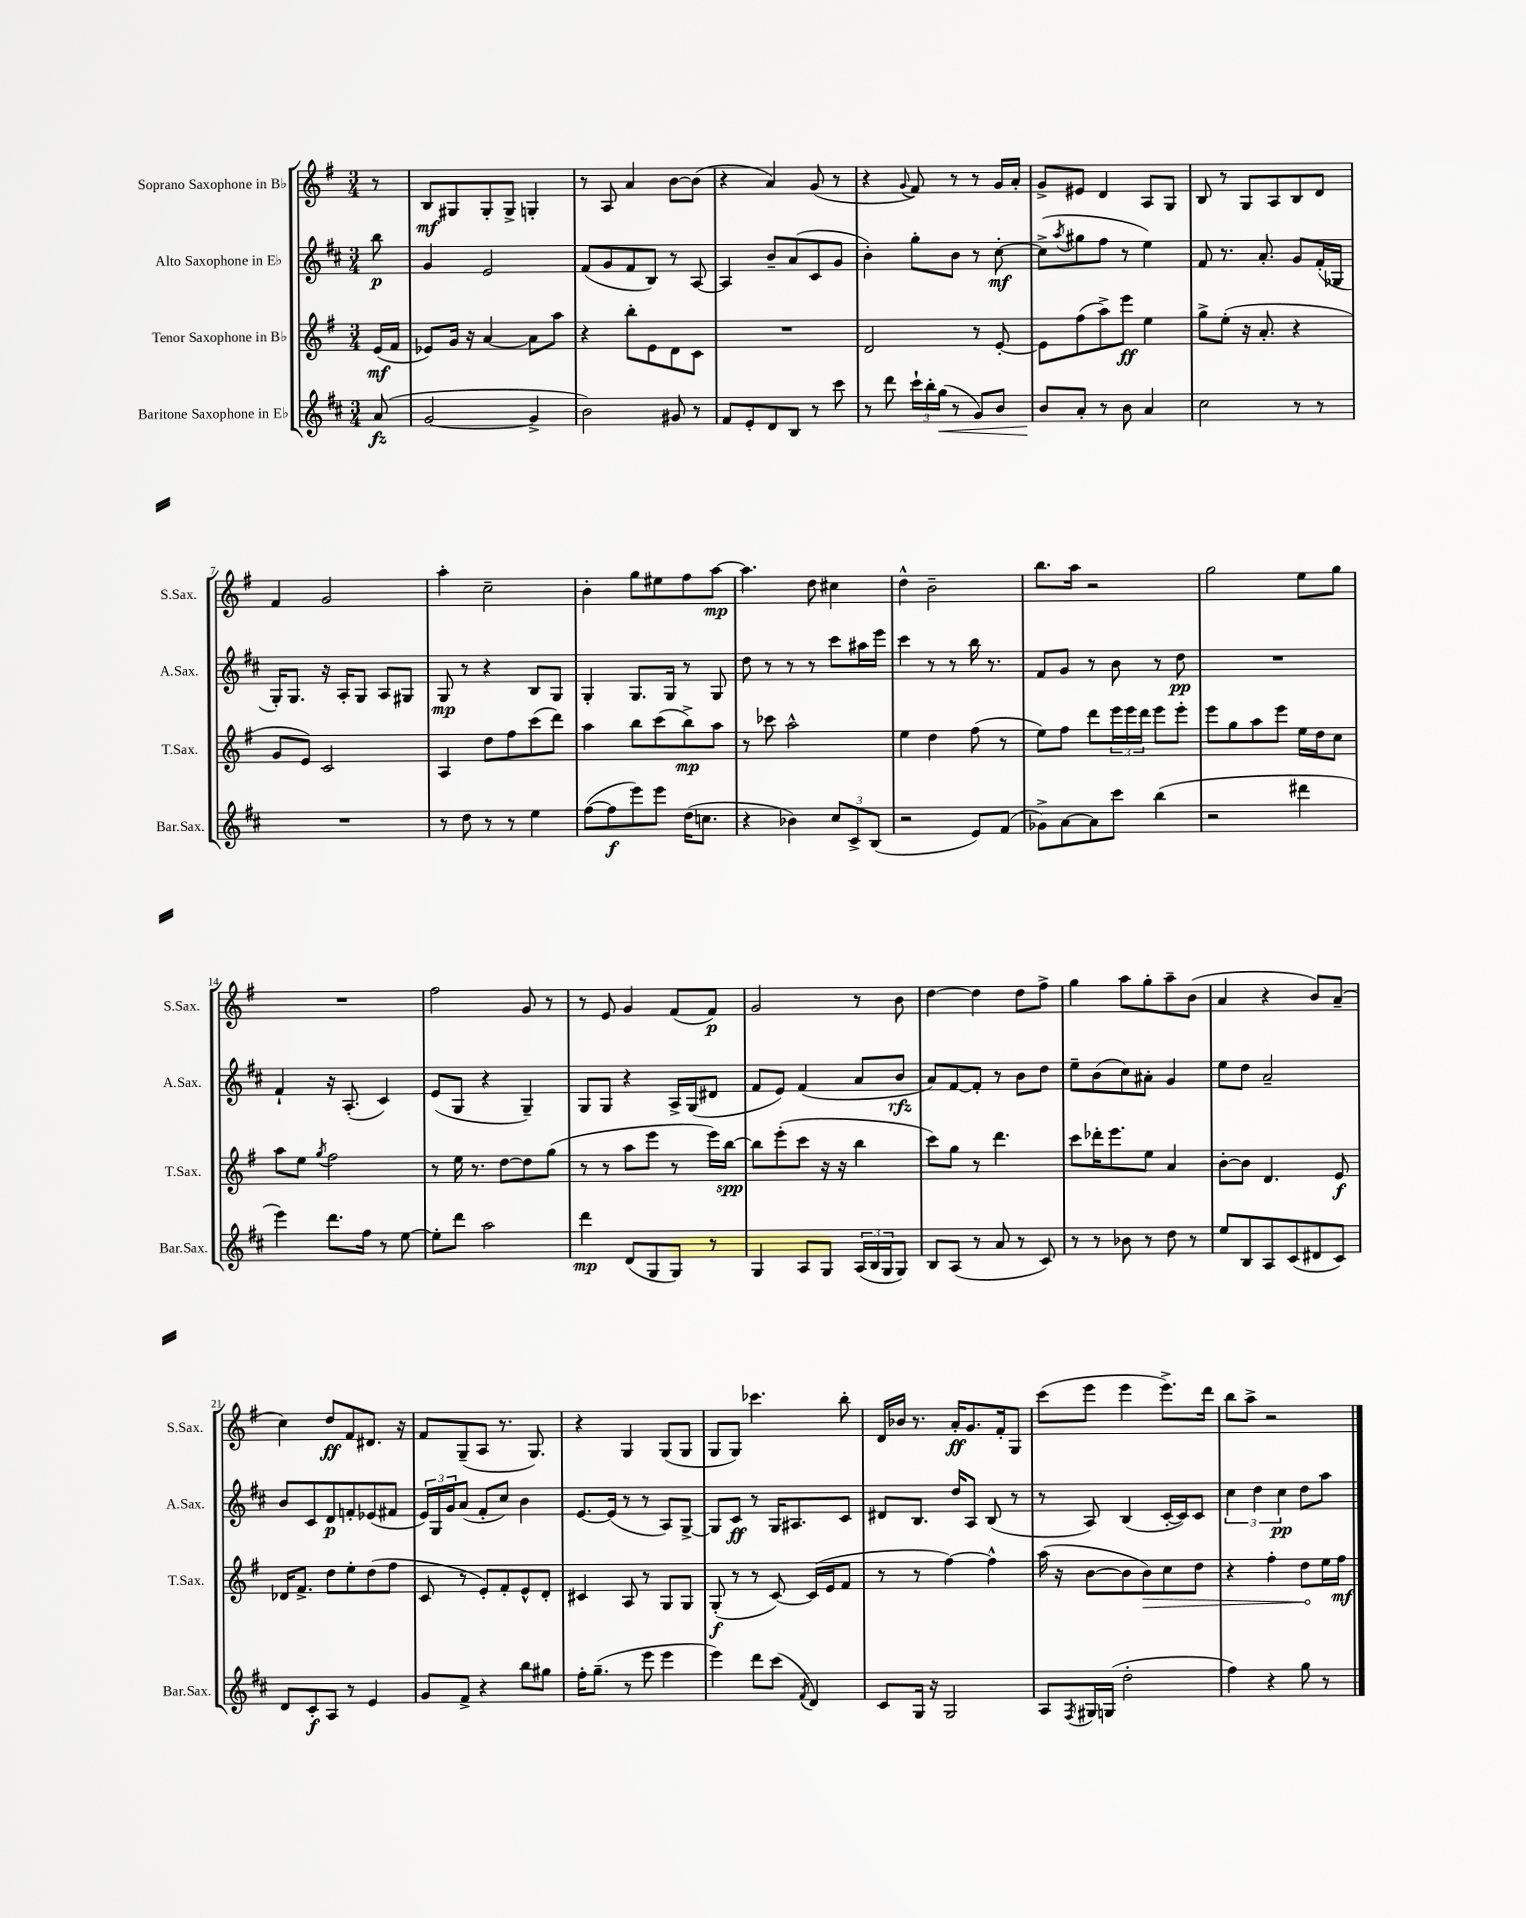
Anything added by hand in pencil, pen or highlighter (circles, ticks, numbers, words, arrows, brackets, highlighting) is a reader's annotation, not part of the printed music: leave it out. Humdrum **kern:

**kern	**kern	**kern	**kern
*staff4	*staff3	*staff2	*staff1
*clefG2	*clefG2	*clefG2	*clefG2
*k[f#c#]	*k[f#]	*k[f#c#]	*k[f#]
*M3/4	*M3/4	*M3/4	*M3/4
(8a	(16e	8bb	8r
.	16f#	.	.
=	=	=	=
[2g	8e-)	4g	8B
.	16g	.	8G#
.	16r	.	.
.	[4a	2e	8G#'
.	.	.	8G#^
4g^]	8a]	.	4G'
.	8aa	.	.
=	=	=	=
2b)	4r	(8f#	8r
.	.	8g	8A
.	8bb'	8f#	4a
.	8e	8B)	.
8g#	8d	8r	[8b
8r	8c	[8A	(8b]
=	=	=	=
8f#	2.r	4A]	4r
8e'	.	.	.
8d	.	8b~	4a)
8B	.	(8a	.
8r	.	8c#	(8g
8ccc#	.	8g	8r
=	=	=	=
8r	2d	4b')	4r
8ddd	.	.	.
.	.	.	8qqg
24ccc#`	.	8gg'	8f#)
24bb'	.	.	.
(24gg	.	.	.
8r	.	8b	8r
8g)	8r	8r	8r
8b	[8e'	[8cc#'	16g
.	.	.	16a'
=	=	=	=
8b	8e]	(8cc#^]	8g^
.	.	8qaa	.
8a'	(8ff#	8gg#	8e#
8r	8aa^)	8ff#	4d
8b	8eee	8r	.
4a	4ee	4ee)	8A
.	.	.	8G
=	=	=	=
2cc#	8gg^	8f#	8B
.	(8ee'	8.r	8r
.	16r	.	8G
.	8.a'	8.a'	.
.	.	.	8A
8r	4r	8g	8B
8r	.	(16f#'	8d
.	.	16G-	.
=	=	=	=
2.r	8g	16G')	4f#
.	.	8.G	.
.	8e)	.	.
.	2c	16r	2g
.	.	16A'	.
.	.	8G	.
.	.	8A	.
.	.	8G#	.
=	=	=	=
8r	4A	8G	4aa'
8dd	.	8r	.
8r	8dd	4r	2cc~
8r	8ff#	.	.
4ee	(8ccc	8B	.
.	8ddd)	8G	.
=	=	=	=
([8ff#	4aa	4G'	4b'
8ff#]	.	.	.
8eee)	8bb	8.G	8gg
8eee	(8ccc	.	8ee#
.	.	16G	.
(16dd	8bb^)	8r	8ff#
8.cc	.	.	.
.	8aa	8G	[8aa
=	=	=	=
4r	8r	8dd	4.aa]
.	8ccc-	8r	.
4b-)	2aa^^	8r	.
.	.	8r	8dd
12cc#	.	8ccc#	4cc#
12c#^	.	.	.
.	.	16aa#	.
(12B	.	.	.
.	.	16eee	.
=	=	=	=
2r	4ee	4ccc#	4dd^^
.	4dd	8r	2b~
.	.	8r	.
8e)	(8ff#	16bb	.
.	.	8.r	.
(8f#	8r	.	.
=	=	=	=
8g-^)	8ee)	8f#	8.bb
[8a	8ff#	8g	.
.	.	.	16aa
8a]	8ddd	8r	2r
8ccc#	24eee	8b	.
.	24eee	.	.
.	24ddd	.	.
(4bb	8eee	8r	.
.	8eee'	8dd	.
=	=	=	=
2r	8eee	2.r	2gg
.	8gg	.	.
.	8aa	.	.
.	8eee	.	.
4ddd#	16ee	.	8ee
.	16dd	.	.
.	8cc	.	8gg
=	=	=	=
4eee)	8aa	4f#`	2.r
.	8ee	.	.
.	8qgg	.	.
8.ddd	2ff#	16r	.
.	.	(8.A'	.
16ff#	.	.	.
8r	.	4c#)	.
[8ee	.	.	.
=	=	=	=
8ee']	8r	(8e	2ff#
8ddd	16ee	8G	.
.	8.r	.	.
2aa	.	4r	.
.	[8dd	.	.
.	8dd]	4G~)	8g
.	(8gg	.	8r
=	=	=	=
4ddd	8r	8G	8r
.	8r	8G	8e
(8d	8aa	4r	4g
8G	8eee	.	.
8G)	8r	16A^	(8f#
.	.	(16G	.
8r	16eee)	8d#	8f#)
.	[16bb	.	.
=	=	=	=
4G	8bb]	8f#	2g
.	(8eee'	8e)	.
8A	8ccc	(4f#	.
8G	16r	.	.
.	16r	.	.
(24A	4bb	8a	8r
24B	.	.	.
24G	.	.	.
8G)	.	8b	8b
=	=	=	=
8B	8ccc)	8a)	[4dd
(8A	8gg	[8f#	.
8r	8r	8f#']	4dd]
8a	4.ddd	8r	.
8r	.	8b	8dd
8c#)	.	8dd	8ff#^
=	=	=	=
8r	8ccc	8ee~	4gg
8r	16ddd-'	(8b	.
.	8.eee	.	.
8b-	.	8cc#)	8aa
8r	8ee	8a#'	8gg'
8dd	4a	4g	8aa~
8r	.	.	(8b
=	=	=	=
8ee	[8b'	8ee	4a
8B	8b]	8dd	.
8A	4.d	2a~	4r
(8c#	.	.	.
8d#	.	.	8b)
8c#)	8e	.	(8a~
=	=	=	=
8d	16d-	8b	4cc)
.	8.f#^	.	.
8c#'	.	8c#	.
8A	8dd	8d	8dd
8r	8ee'	8f'	8f#
4e	(8dd	(8e-	8.d#
.	8ff#	8f#	.
.	.	.	16r
=	=	=	=
8g	8c	24e)	8f#
.	.	24G	.
.	.	24g	.
8f#^	8r	(8a	(8G~
4r	8e')	8f#'	8A
.	8f#'	8cc#)	8.r
8bb	8e^^	4b	.
.	.	.	8.G)
8gg#	8d'	.	.
=	=	=	=
16ff#'	4c#	[8.e	4r
(8.gg~	.	.	.
.	.	(16e]	.
8r	8A	8r	4G
8eee	8r	8r	.
4eee	8G	8A)	(8G
.	8G	[8G^	8G
=	=	=	=
4eee)	(8G'	8G]	8G
.	8r	8c#	8G)
8ddd	8r	8r	4.ccc-
(8ccc#	[8c)	16G	.
.	.	8.A#	.
8qf#	.	.	.
4d)	(16c]	.	.
.	16e	.	.
.	8f#	8c#	8bb'
=	=	=	=
8c#	8r	8d#	16d
.	.	.	16b-
16G	8r	8.B	8.r
16r	.	.	.
2G	[4ff#)	.	.
.	.	16dd	16a'
.	.	8A	8.g
.	4ff#^^]	(8B	.
.	.	.	16f#'
.	.	8r	8G
=	=	=	=
8A	(16aa	8r	(8ccc
.	16r	.	.
8qF#	.	.	.
16G#	[8b	8A)	8eee
(16G	.	.	.
2dd'	8b]	(4B	4eee
.	8b)	.	.
.	8cc	[16c#'	8.eee^)
.	.	16c#])	.
.	8dd	8c#	.
.	.	.	16ddd
=	=	=	=
4ff#)	4r	6cc#	8bb
.	.	.	8aa^
.	.	6dd	.
4r	4ff#'	.	2r
.	.	6cc#	.
8gg	8dd	8dd	.
8r	16ee	8aa	.
.	16ff#	.	.
==	==	==	==
*-	*-	*-	*-
